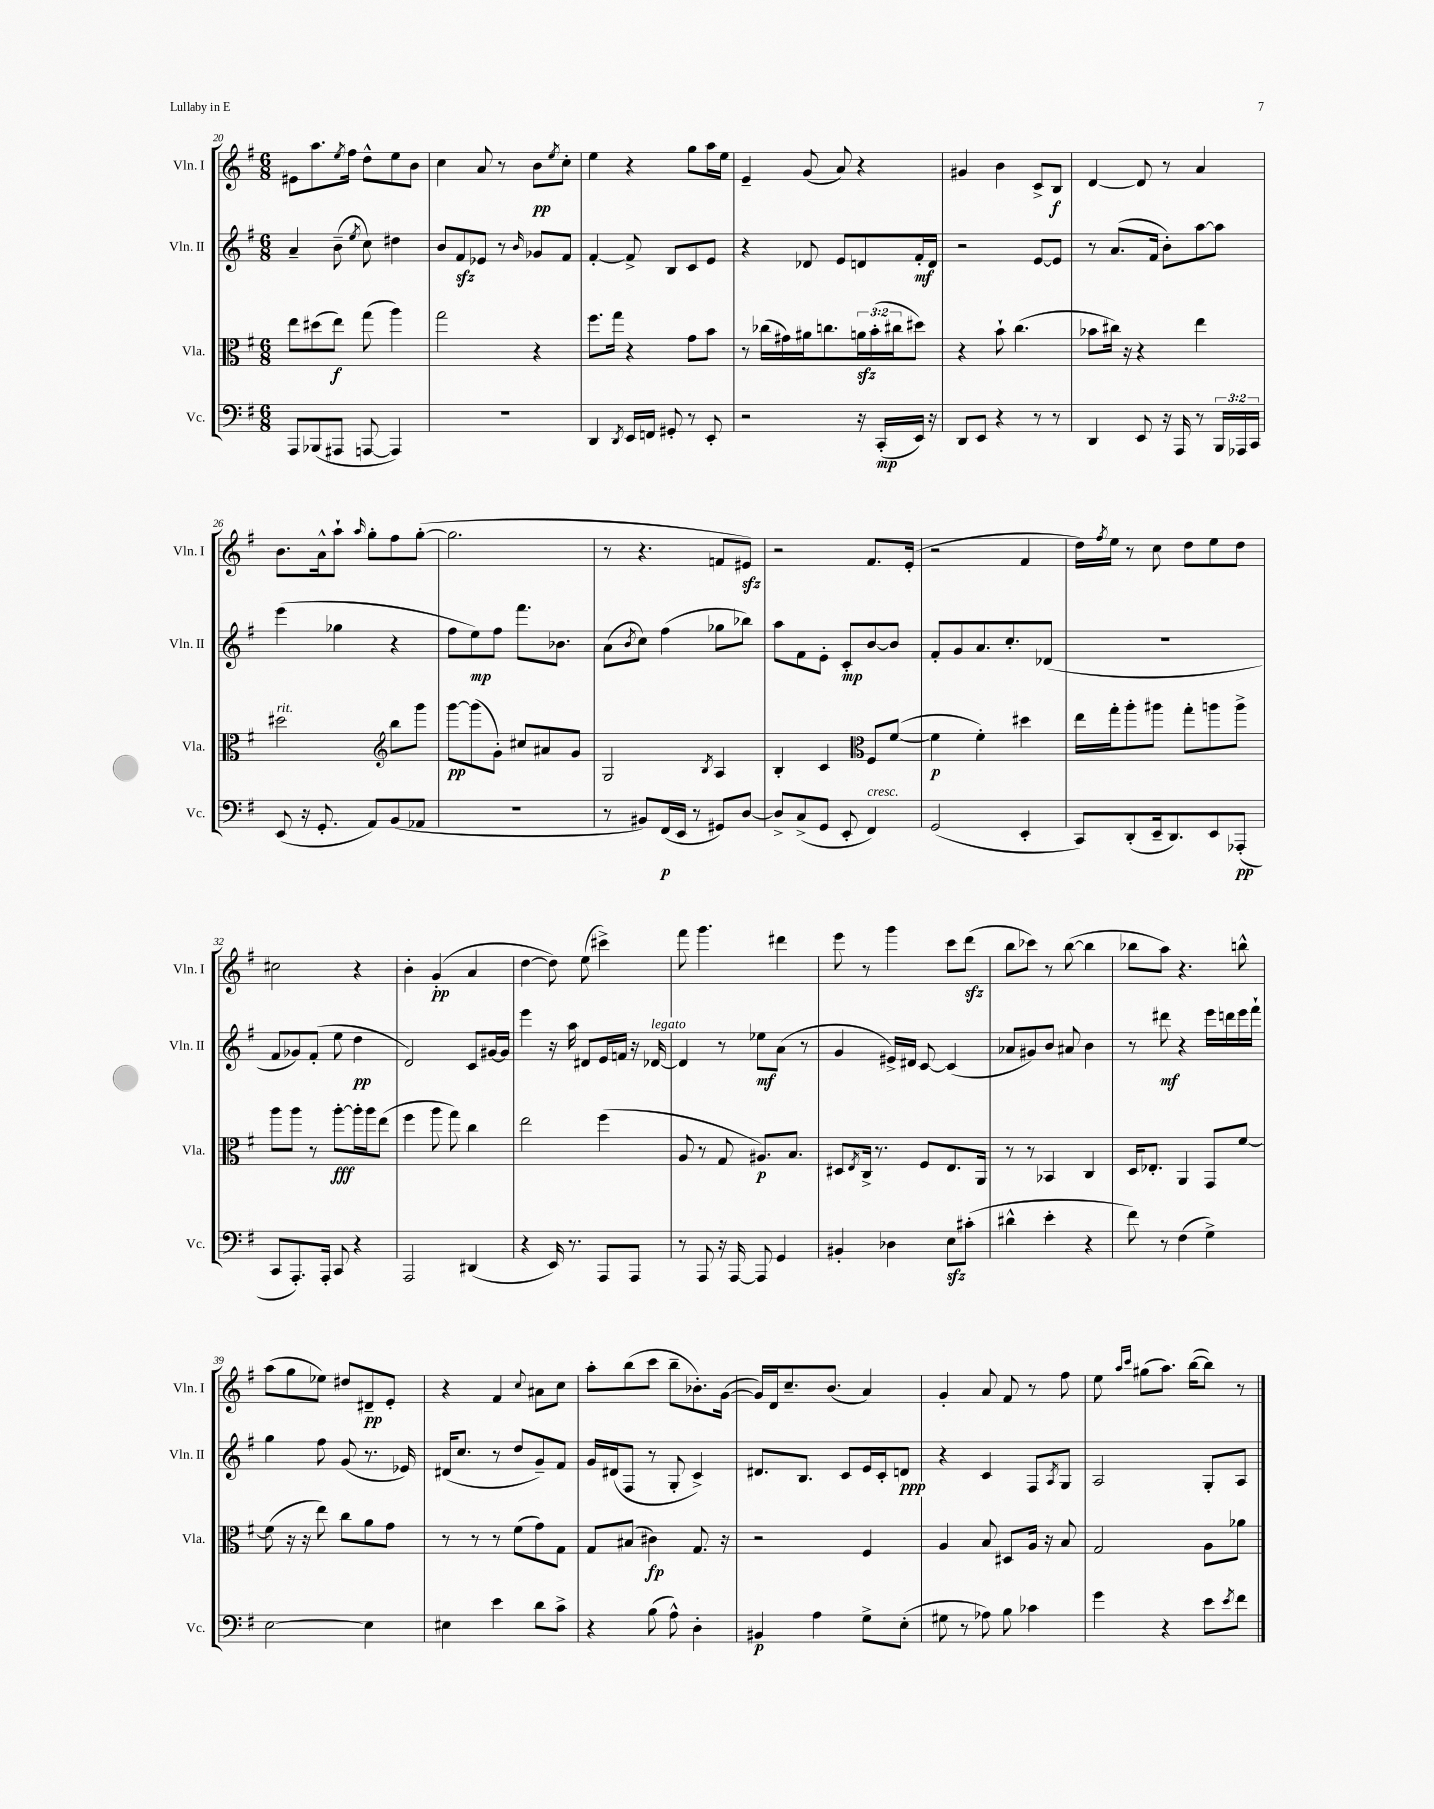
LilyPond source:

<<
\new StaffGroup <<
\new Staff = "s0" \with { instrumentName = "Vln. I" shortInstrumentName = "Vln. I" } {
    \clef treble \key g \major \numericTimeSignature \time 6/8
    eis'8 a''8. \acciaccatura { e''8 } fis''16 d''8-^ e''8 b'8 |
    c''4 a'8 r8 b'8\pp \acciaccatura { e''8 } c''8-. |
    e''4 r4 g''8 a''16 e''16 |
    e'4-- g'8( a'8) r4 |
    gis'4 b'4 c'8-> b8\f |
    d'4~ d'8 r8 a'4 |
    b'8. a'16-^ a''8-! \grace { a''16 } g''8-. fis''8 g''8~-.( |
    g''2. |
    r8 r4. f'8 eis'8\sfz) |
    r2 fis'8. e'16-.( |
    r2 fis'4 |
    d''16) \acciaccatura { fis''8 } e''16 r8 c''8 d''8 e''8 d''8 |
    cis''2 r4 |
    b'4-. g'4-.\pp( a'4 |
    d''4~ d''8) e''8( cis'''4->) |
    fis'''8 g'''4. dis'''4 |
    e'''8 r8 g'''4 c'''8 d'''8\sfz( |
    b''8 ces'''8) r8 b''8~( b''4 |
    bes''8 a''8) r4. b''8-^ |
    a''8( g''8 ees''8) dis''8 dis'8--\pp e'8-. |
    r4 fis'4 \appoggiatura { c''8 } ais'8 c''8 |
    a''8-. b''8( c'''8 b''8-- bes'8.-.) g'16~( |
    g'16) d'16 c''8.-- b'8.( a'4) |
    g'4-. a'8 fis'8 r8 fis''8 |
    e''8 \grace { a''16 c'''16 } gis''8( a''8.) b''16~( b''8) r8 \bar "|." |
}
\new Staff = "s1" \with { instrumentName = "Vln. II" shortInstrumentName = "Vln. II" } {
    \clef treble \key g \major \numericTimeSignature \time 6/8
    a'4-- b'8--( \acciaccatura { e''8 } c''8) dis''4 |
    b'8 fis'8\sfz ees'8 r8 \grace { b'16 } ges'8 fis'8 |
    fis'4~-. fis'8-> b8 c'8 e'8 |
    r4 des'8 e'8 d'8 fis'16-.\mf d'16 |
    r2 e'8~ e'8 |
    r8 a'8.( fis'16 b'8-.) a''8~ a''8 |
    e'''4( ges''4 r4 |
    fis''8 e''8\mp) fis''8 fis'''8. bes'8. |
    a'8( \acciaccatura { b'8 } c''8) fis''4( ges''8 bes''8) |
    a''8 fis'8 e'8-. c'8-.\mp b'8~ b'8 |
    fis'8-. g'8 a'8. c''8.-. des'8( |
    R2. |
    fis'8 ges'8) fis'8-.( e''8 d''4\pp |
    d'2) c'8 gis'16~ gis'16 |
    e'''4 r16 a''16 dis'8 e'16 f'16 r16 des'16~^\markup { \italic "legato" } |
    des'4 r8 ees''8\mf a'8( r8 |
    g'4 eis'16->) dis'16 c'8~ c'4( |
    aes'8 gis'8) b'8 ais'8 b'4 |
    r8 dis'''8\mf r4 e'''16 d'''16 e'''16 fis'''16-! |
    g''4 fis''8 g'8( r8. ees'16) |
    dis'16( c''8. r8 d''8 g'8--) fis'8 |
    g'16 dis'16( fis8 r8 g8-. c'4->) |
    dis'8. b8. c'8 e'16 c'16-. d'8\ppp |
    r4 c'4 fis8 \acciaccatura { a8 } g8 |
    a2 g8-. a8 \bar "|." |
}
\new Staff = "s2" \with { instrumentName = "Vla." shortInstrumentName = "Vla." } {
    \clef alto \key g \major \numericTimeSignature \time 6/8 \override Staff.TupletNumber.text = #tuplet-number::calc-fraction-text
    e''8 dis''8( e''8\f) g''8( a''4) |
    g''2 r4 |
    fis''8. g''16 r4 g'8 b'8 |
    r8 ces''16( gis'16) ais'16 c''8. \tuplet 3/2 { a'16\sfz b'16-.( cis''16 } dis''8) |
    r4 b'8-! c''4.( |
    bes'8 cis''16) r16 r4 e''4 |
    dis''2^\markup { \italic "rit." } \clef treble b''8 g'''8 |
    g'''8~\pp g'''8( g'8-.) cis''8 ais'8 g'8 |
    g2 \acciaccatura { b8 } a4 |
    b4-. c'4 \clef alto fis8 fis'8~( |
    fis'4\p fis'4-.) dis''4 |
    e''16 g''16-. a''8-. ais''8 g''8-. a''8 a''8-> |
    a''8 a''8 r8 a''8~-.\fff a''16-. a''16 e''8( |
    fis''4 a''8 g''8) c''4 |
    e''2 fis''4( |
    a8 r8 g8 ais8.\p) b8. |
    dis8 \acciaccatura { e8 } c16-> r8. fis8 e8. a,16 |
    r8 r8 bes,4 c4 |
    d16 ees8.-. a,4 g,8 fis'8~ |
    fis'8( r16 r16 e''8) c''8 a'8 g'8 |
    r8 r8 r8 fis'8( g'8) g8 |
    g8 bis8( cis'4\fp) g8. r16 |
    r2 fis4 |
    a4 b8 dis8 a16 r16 b8 |
    g2 a8 aes'8 \bar "|." |
}
\new Staff = "s3" \with { instrumentName = "Vc." shortInstrumentName = "Vc." } {
    \clef bass \key g \major \numericTimeSignature \time 6/8 \override Staff.TupletNumber.text = #tuplet-number::calc-fraction-text
    a,,8 bes,,8( ais,,8 a,,8~ a,,4) |
    R2. |
    d,4 \acciaccatura { d,8 } e,16 f,16 gis,8-. r8 e,8-. |
    r2 r16 c,16-.\mp( e,16) r16 |
    d,8 e,8 r4 r8 r8 |
    d,4 e,8 r16 a,,16 r8 \tuplet 3/2 { b,,16 aes,,16 c,16 } |
    e,8( r16 g,8.-. a,8) b,8( aes,8 |
    R2. |
    r8 bis,8) fis,16\p( e,16 r8 gis,8) d8~ |
    d8-> c8->( g,8 e,8-. fis,4^\markup { \italic "cresc." }) |
    g,2( e,4-. |
    c,8) d,8-.( e,16-- d,8.) e,8 aes,,8-.\pp( |
    c,8 a,,8.-.) a,,16-. c,8 r4 |
    a,,2 dis,4( |
    r4 e,16) r8. a,,8 a,,8 |
    r8 a,,8 r16 a,,16~ a,,8 g,4 |
    bis,4-. des4 e8\sfz cis'8-.( |
    dis'4-^ e'4-. r4 |
    fis'8) r8 fis4( g4->) |
    e2~ e4 |
    eis4 e'4 d'8 c'8-> |
    r4 b8( a8-^) d4-. |
    bis,4\p a4 g8-> e8-.( |
    gis8 r8 aes8) b8 ces'4 |
    g'4 r4 e'8 \acciaccatura { e'8 } fis'8 \bar "|." |
}
>>
>>
\layout { \context { \Score currentBarNumber = #20 } }
